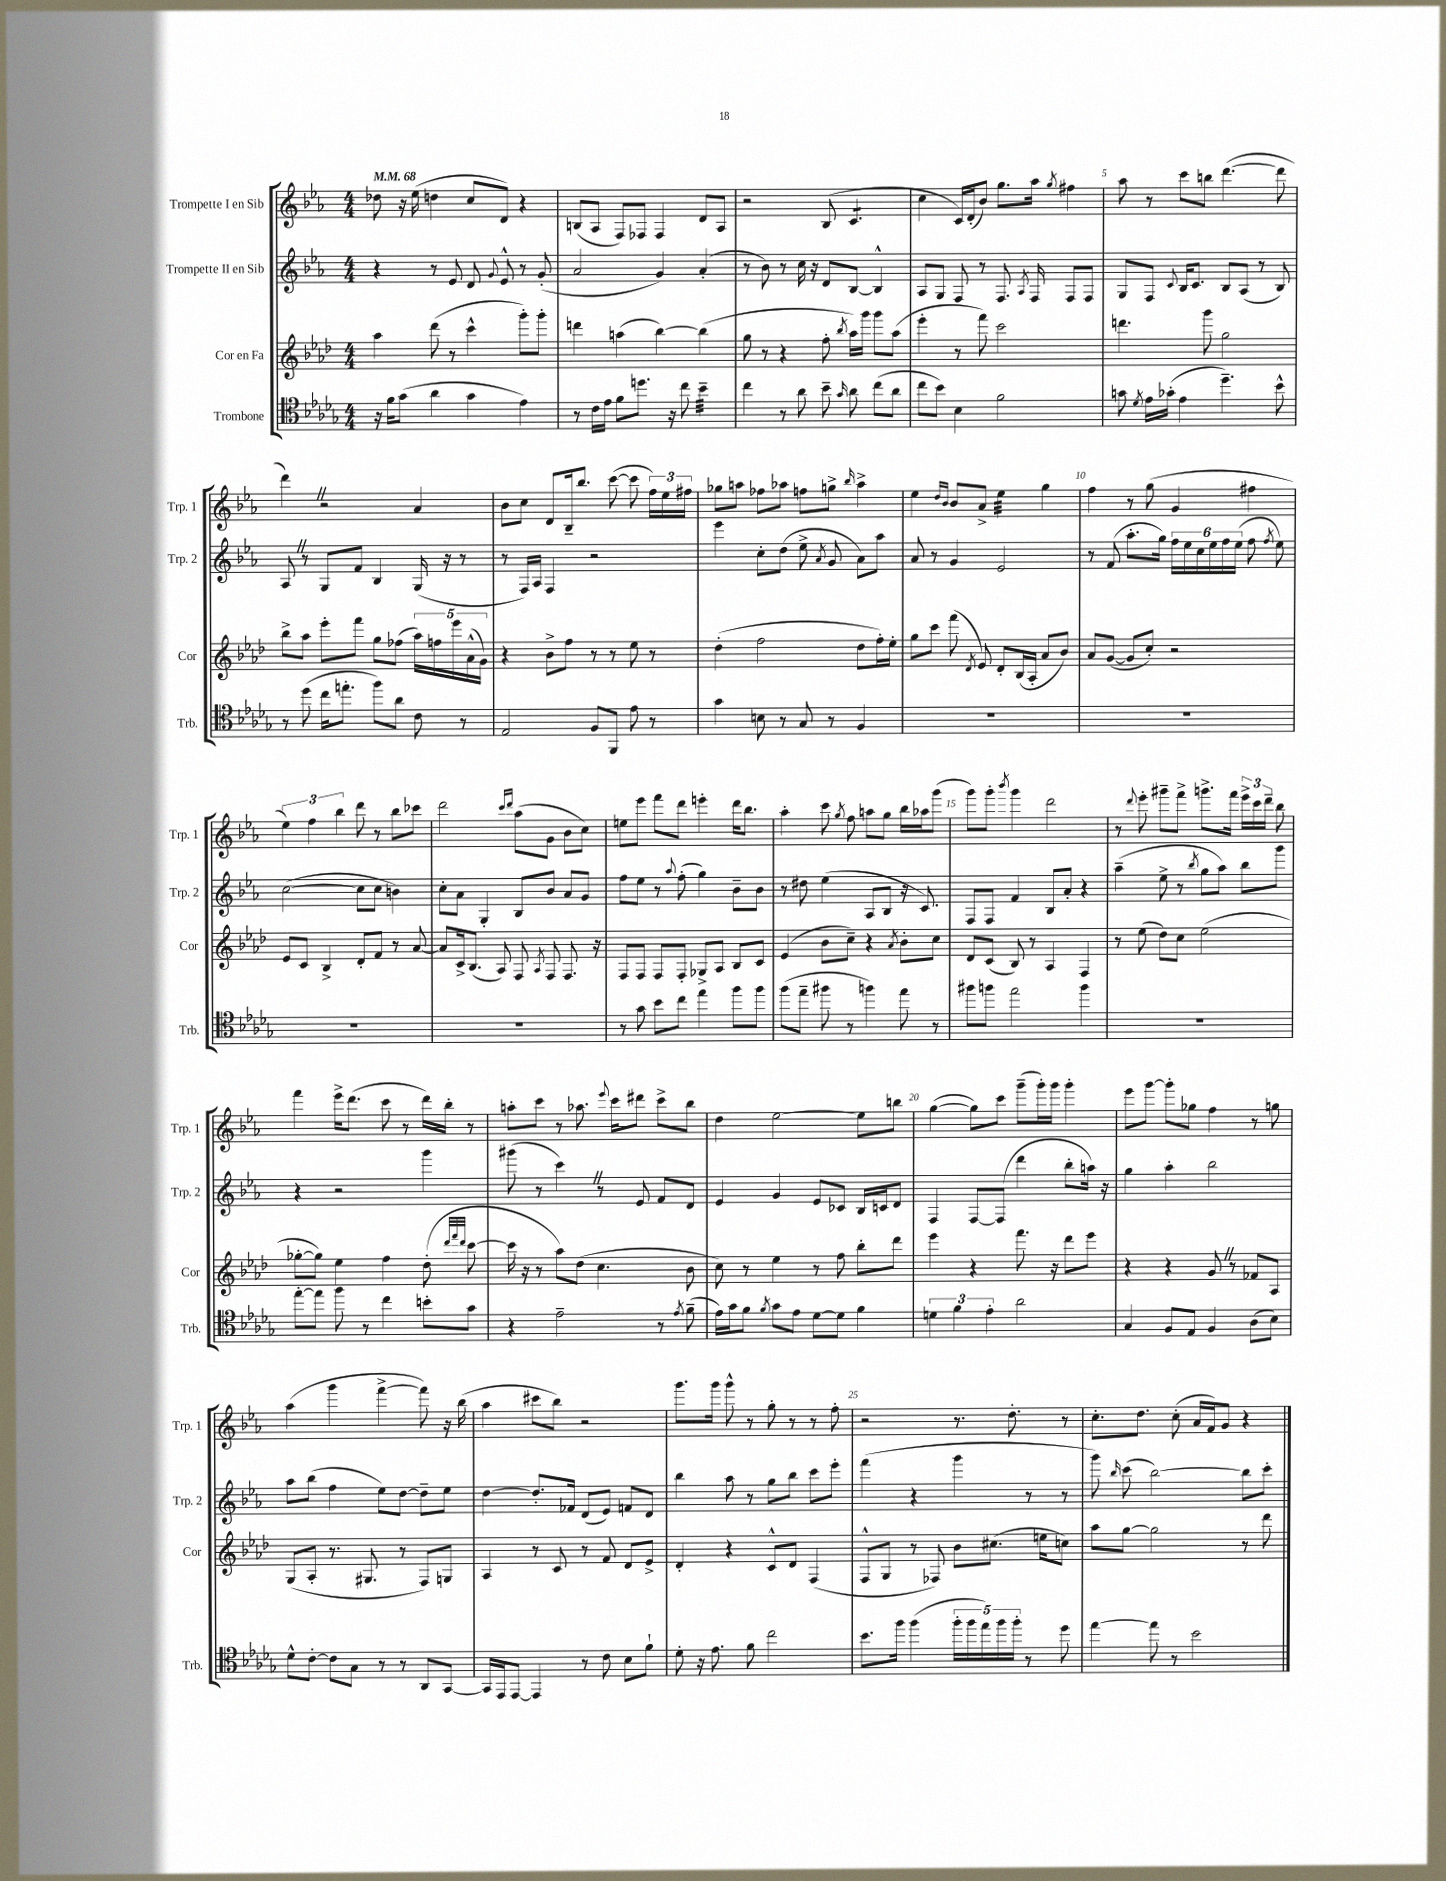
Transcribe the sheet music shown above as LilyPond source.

<<
\new StaffGroup <<
\new Staff = "s0" \with { instrumentName = "Trompette I en Sib" shortInstrumentName = "Trp. 1" } {
    \clef treble \key ees \major \numericTimeSignature \time 4/4 \tempo 4 = 68
    \autoBeamOff des''8 r16 ees''16( d''4 c''8[ d'8]) r4 |
    b8[( aes8] f8[) fes8] fes4 d'8[ aes8] |
    r2 bes8( c'4.:8 |
    c''4 c'16[) d'16-.( bes'8]) g''8.[ aes''16] \acciaccatura { g''8 } fis''4 |
    aes''8 r8 c'''8[ b''8] d'''4.~( d'''8 |
    d'''4) \once \override BreathingSign.text = \markup { \musicglyph "scripts.caesura.straight" } \breathe r2 aes'4 |
    bes'8[ c''8] d'8[ bes16-- bes''8.] c'''8~( c'''8 \tuplet 3/2 { f''16[) ees''16 fis''16] } |
    ges''8[ a''8] fes''8[ aes''8] f''8[ g''8]-> \grace { bes''16 } aes''4-> |
    ees''4 \grace { d''16[ bes'16] } bes'8[ aes'8]-> ees''4:32 g''4 |
    f''4 r8 g''8( g'4 fis''4 |
    \tuplet 3/2 { ees''4) f''4 bes''4 } d'''8 r8 bes''8[ ces'''8] |
    d'''2 \grace { c'''16[ d'''16] } aes''8[( g'8] bes'8[ c''8]) |
    e''8[ ees'''8] f'''8[ d'''8] e'''4-. d'''16[ bes''8.] |
    aes''4-. c'''8 \acciaccatura { g''8 } f''8 a''8[ g''8] bes''16[ aes''16 g'''8]( |
    g'''8[) g'''8]-. \acciaccatura { bes'''8 } g'''4 d'''2 |
    r8 \appoggiatura { d'''8 } ees'''8-. gis'''8[-- f'''8]-> g'''8.[-> f'''16] \tuplet 3/2 { ees'''16[-> c'''16 d'''16]-- } bes''8 |
    f'''4 ees'''16[-> d'''8.]( c'''8 r8 d'''16[) bes''16]-. r8 |
    a''8[-. c'''8] r8 aes''8. \appoggiatura { ees'''8 } c'''16[ dis'''8] c'''8[-> bes''8] |
    d''4 ees''2~ ees''8[ b''8] |
    g''4~( g''8[) c'''8] g'''8[--( g'''16-.) g'''16] g'''4-. |
    ees'''8[ g'''8]~ g'''8[-. ges''8] f''4 r8 g''8 |
    aes''4( g'''4 f'''4~-> f'''8) r16 bes''16( |
    aes''4 cis'''8[ bes''8]) r2 |
    g'''8.[ g'''16] g'''8-^ r8 g''8-. r8 r8 f''8-. |
    r2 r8. d''8.-. r8 |
    c''8.[-. d''8.] c''8-.( aes'16[ f'16) g'8] r4 \bar "|." |
}
\new Staff = "s1" \with { instrumentName = "Trompette II en Sib" shortInstrumentName = "Trp. 2" } {
    \clef treble \key ees \major \numericTimeSignature \time 4/4
    \autoBeamOff r4 r8 ees'8 d'8 \appoggiatura { g'8 } ees'8-^ r8 g'8-.( |
    aes'2 g'4) aes'4-.( |
    r8 bes'8) r8 c''16 r16 d'8[ bes8]~ bes4-^ |
    aes8[ g8] f8 r8 f8. \acciaccatura { aes8 } f16 f8[ f8] |
    g8[ f8] \appoggiatura { c'8 } bes16[ c'8.] bes8[ aes8]( r8 bes8) |
    aes8 \once \override BreathingSign.text = \markup { \musicglyph "scripts.caesura.straight" } \breathe r8 g8[ f'8] bes4 g16( r16 r8 |
    r8 f16[) aes16] f4 r2 |
    ees'''4 c''8[-. d''8]( ees''8-> \acciaccatura { aes'8 } g'8 aes'8[) aes''8] |
    aes'8 r8 g'4 ees'2 |
    r8 f'8( aes''8.[-. g''16]) \tuplet 6/4 { f''16[ ees''16 c''16 ees''16 f''16 ees''16]( } f''8 \acciaccatura { f''8 } ees''8) |
    c''2~( c''8[ c''8] b'4) |
    c''8[-. aes'8] g4-. bes8[ bes'8] aes'8[ g'8] |
    f''8[ ees''8] r8 \appoggiatura { aes''8 } f''8-.( g''4) bes'8[-- bes'8] |
    r8 dis''8 ees''4( aes8[ bes8] r16 c'8.) |
    f8[ f8] f'4 bes8[ aes'8]-. r4 |
    aes''4--( ees''8-> r8 \acciaccatura { bes''8 } g''8[ aes''8]) bes''8[ g'''8] |
    r4 r2 g'''4 |
    gis'''8( r8 c'''4) \once \override BreathingSign.text = \markup { \musicglyph "scripts.caesura.straight" } \breathe r8 ees'8 f'8[ d'8] |
    ees'4 g'4 ees'8[ ces'8] bes16[ c'16 d'8] |
    f4 f8[~ f8]( d'''4 bes''8[-. a''16]) r16 |
    g''4 aes''4-. bes''2 |
    aes''8[ bes''8]( f''4 ees''8[) d''8]~ d''8[-- ees''8] |
    d''4~ d''8.[-. fes'16] d'8[( ees'8]) f'8[ d'8] |
    bes''4 aes''8 r8 g''8[ bes''8] c'''8[ ees'''8]-. |
    f'''4( r4 g'''4 r8 r8 |
    g'''8) \grace { bes''16 } c'''8( bes''2~) bes''8[ c'''8]-. \bar "|." |
}
\new Staff = "s2" \with { instrumentName = "Cor en Fa" shortInstrumentName = "Cor" } {
    \clef treble \key aes \major \numericTimeSignature \time 4/4
    \autoBeamOff aes''4 des'''8( r8 c'''4-^ g'''8[-.) g'''8]-. |
    d'''4 a''4( bes''4~) bes''4( |
    g''8 r8 r4 f''8-. \acciaccatura { bes''8 } aes''16[) g'''16] g'''8[ aes''8]( |
    ees'''4-. r8 f'''8) c'''2 |
    d'''4. g'''8 g''2 |
    bes''8[-> aes''8] ees'''8[-. f'''8] g''8[ fes''8]( \tuplet 5/4 { aes''16[) f''16 ees'''16 aes'16-^( g'16]) } |
    r4 bes'8[-> f''8] r8 r8 ees''8 r8 |
    des''4-.( f''2 des''8[ f''16-.) ees''16]-. |
    g''8[ c'''8] f'''8( \acciaccatura { des'8 } ees'8) des'8[-. bes16( aes16]-. aes'8[ bes'8]) |
    aes'8[ g'8]~( g'8[ c''8]-.) r2 |
    ees'8[ c'8] bes4-> des'8[-. f'8] r8 aes'8~ |
    aes'8[ c'16-> bes8.]( aes8) f8 \acciaccatura { aes8 } f8 f8. r16 |
    f8[ f8] f8[ f8]-. ges8[-> aes8] bes8[ c'8] |
    ees'4( bes'8[ c''8]--) r4 \acciaccatura { aes'8 } bes'8[-. c''8] |
    des'8[ c'8]( bes8) r8 aes4 f4 |
    r8 ees''8( des''8[) c''8] ees''2( |
    ges''8[~-. ges''8]) ees''4 f''4 des''8-.( \grace { des'''32[ f'''32 des'''32] } c'''8~ |
    c'''16 r16 r8 aes''8[) des''8]( c''4. bes'8 |
    c''8) r8 ees''4 r8 f''8 bes''8[-. des'''8] |
    ees'''4 r4 f'''8. r16 des'''8[ ees'''8] |
    r4 r4 g'8 \once \override BreathingSign.text = \markup { \musicglyph "scripts.caesura.straight" } \breathe r8 fes'8[ aes8] |
    g8[( aes8]-. r8. gis8. r8 f8[) g8] |
    aes4 r8 c'8 r8 f'8 des'8[ ees'8]-> |
    des'4-. r4 c'8[-^ des'8] f4( |
    f8[-^ g8] r8 fes8) bes'8[ cis''8.]( e''16[ c''8]) |
    aes''8[ g''8]~ g''2 r8 des'''8 \bar "|." |
}
\new Staff = "s3" \with { instrumentName = "Trombone" shortInstrumentName = "Trb." } {
    \clef tenor \key des \major \numericTimeSignature \time 4/4
    \autoBeamOff r16 f'16[ ges'8]( aes'4 ges'4 ees'4) |
    r8 c'16[ ees'16] f'8[ d''8.] r16 c''8 bes'4:32-- |
    c''4 r8 aes'8 bes'8-- \grace { ges'16 } aes'8 c''8[( aes'8] |
    c''8[ bes'8]) bes4 f'2 |
    g'8 \acciaccatura { des'8 } ees'16[ ges'16]-.( ees'4 des''4.--) bes'8-^ |
    r8 des''8( c''16[ e''8.]-. f''8[) aes'8] c'8 r8 |
    ees2 f8[ f,8] ees'8 r8 |
    ges'4 b8 r8 ges8 r8 f4 |
    R1 |
    R1 |
    R1 |
    R1 |
    r8 ges'8 bes'8[ c''8] ees''4 f''8[ f''8] |
    f''8[( ees''8]-- fis''8 r8 f''4) ees''8 r8 |
    fis''8[ f''8] ees''2 f''4 |
    R1 |
    ees''8[~-. ees''8] f''8 r8 c''4 b'8[-. ges'8] |
    r4 ees'2-- r8 \acciaccatura { ees'8 } f'8--( |
    ees'16[) ges'16 f'8] \acciaccatura { f'8 } ges'8[ ees'8] des'8[~ des'8] f'4 |
    \tuplet 3/2 { d'4 f'4 ees'4-. } aes'2 |
    ges4 f8[ ees8] f4 aes8[( bes8]) |
    des'8[-^ c'8]~-. c'8[ ges8] r8 r8 aes,8[ ges,8]~ |
    ges,16[ ees,16 ees,8]~ ees,4 r8 c'8 bes8[ f'8]-! |
    des'8-. r16 ees'8. f'8 c''2 |
    bes'8.[ f''16] f''4( \tuplet 5/4 { f''16[-. f''16 ees''16) f''16 f''16]-. } r8 des''8 |
    ees''4~ ees''8 r8 bes'2 \bar "|." |
}
>>
>>
\layout { \context { \Score \override BarNumber.break-visibility = ##(#f #t #t) barNumberVisibility = #(every-nth-bar-number-visible 5) } }
